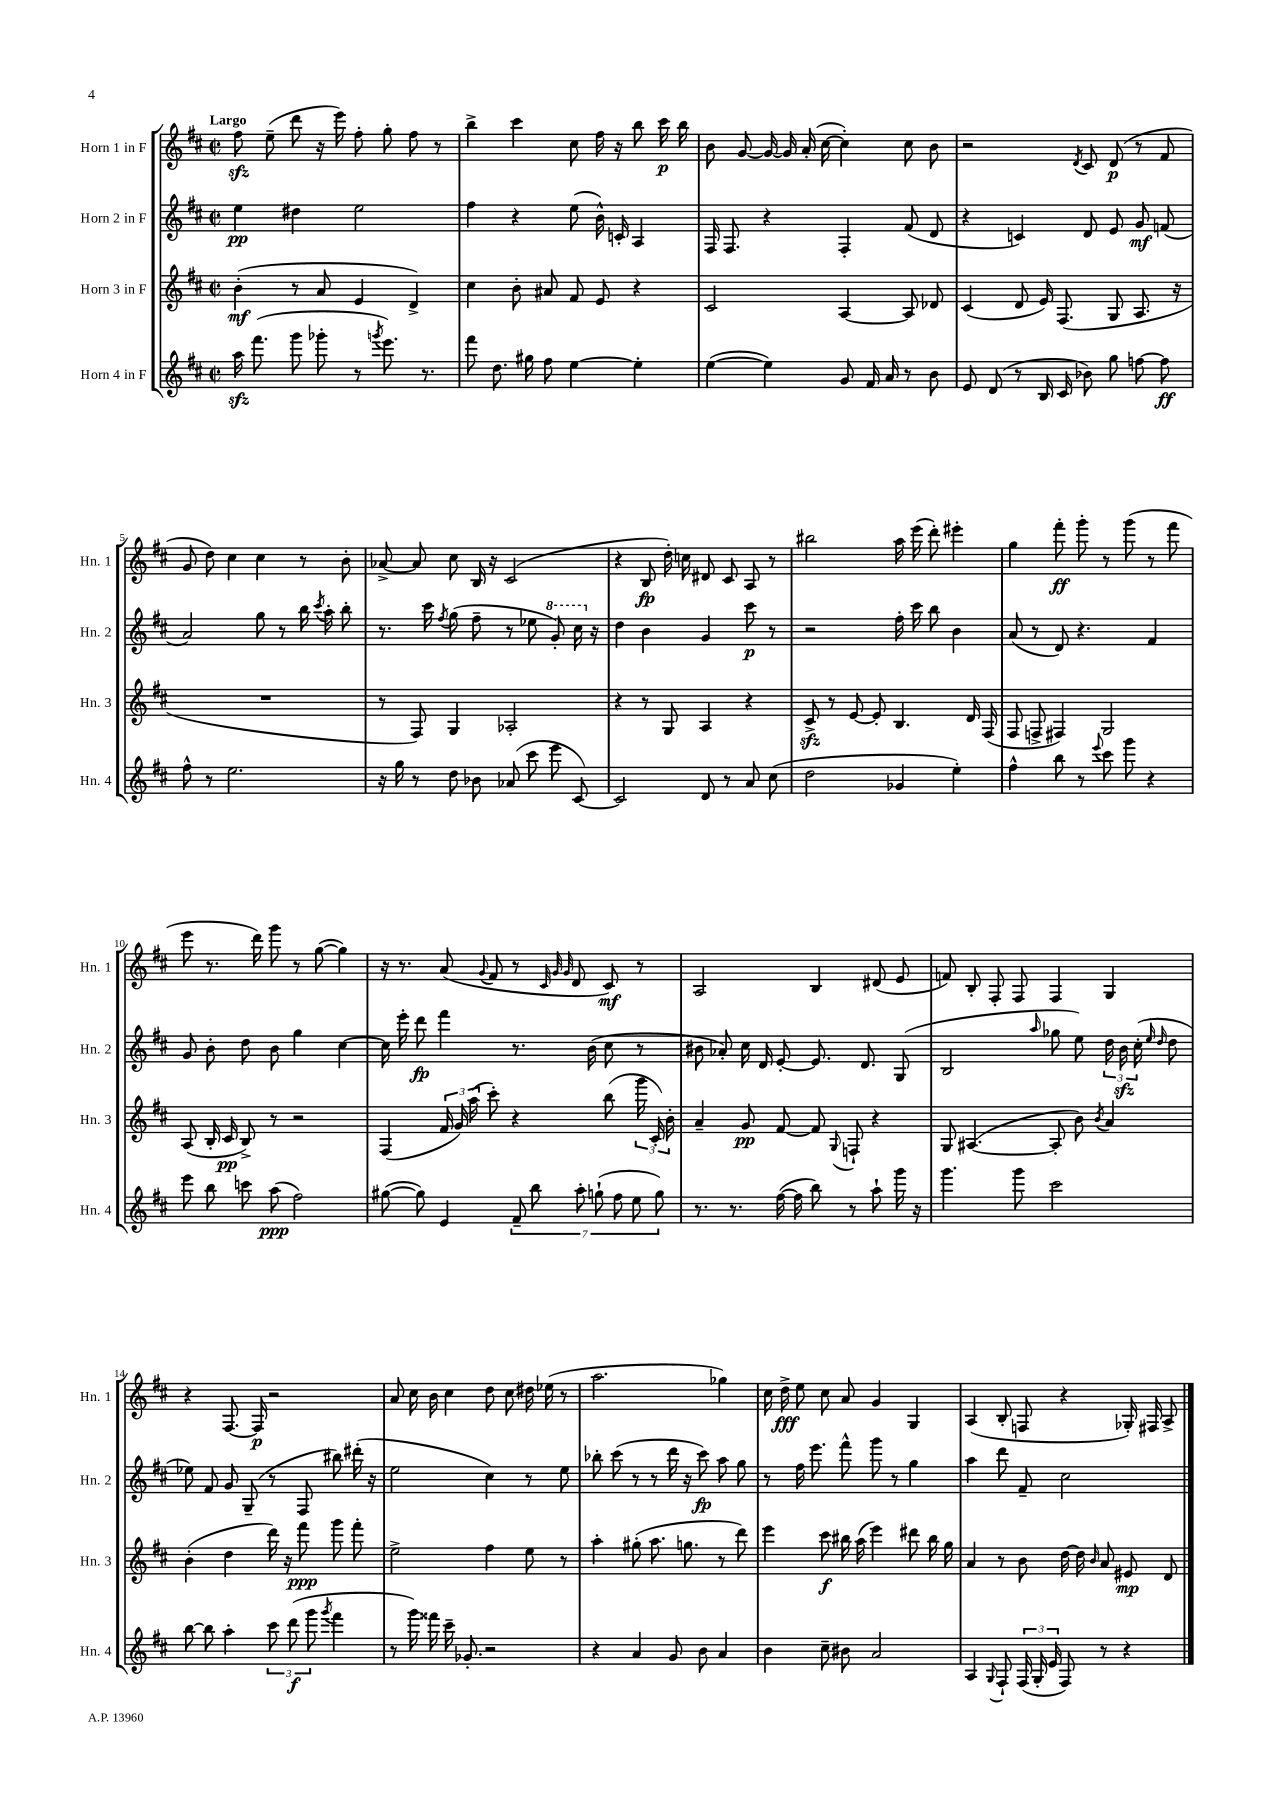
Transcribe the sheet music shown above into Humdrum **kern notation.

**kern	**kern	**kern	**kern
*staff4	*staff3	*staff2	*staff1
*clefG2	*clefG2	*clefG2	*clefG2
*k[f#c#]	*k[f#c#]	*k[f#c#]	*k[f#c#]
*M2/2	*M2/2	*M2/2	*M2/2
*met(c|)	*met(c|)	*met(c|)	*met(c|)
16aa\	(4b'\	4ee\	8ff#\
(8.fff#\	.	.	.
.	.	.	(8ee~\
8ggg\	8r	4dd#\	8ddd\
8ggg-'\	8a/	.	16r
.	.	.	16eee\)
8r	4e/	2ee\	8ff#'\
8qggg/	.	.	.
8.eee\)	.	.	8gg'\
.	4d^/)	.	8ff#\
8.r	.	.	.
.	.	.	8r
=	=	=	=
8fff#\	4cc#\	4ff#\	4bb^\
8.dd\	.	.	.
.	8b'\	4r	4ccc#\
16gg#\	.	.	.
8ff#\	8a#/	.	.
[4ee\	8f#/	(8ee\	8cc#\
.	8e/	16b^^\)	16ff#\
.	.	16c'/	16r
4ee'\]	4r	4A/	8bb\
.	.	.	16ccc#\
.	.	.	16bb\
=	=	=	=
([4ee\	2c#/	16F#/	8b\
.	.	8.F#/	.
.	.	.	[8g/
4ee\])	.	4r	16g/_
.	.	.	16g/]
.	.	.	(16a'/
.	.	.	[16cc#\
8g/	[4A/	4F#'/	4cc#'\])
16f#/	.	.	.
16a/	.	.	.
8r	8A/]	(8f#/	8cc#\
8b\	8d-/	8d/	8b\
=	=	=	=
8e/	(4c#/	4r	2r
(8d/	.	.	.
8r	8d/	4c/)	.
16B/	16e/)	.	.
16c#/	(8.F#/	.	.
.	.	.	8qd/
8b-\)	.	8d/	8c#/
8gg\	8G/	8e/	(8d/
[8ff\	8.A/	8g/	8r
8ff\]	.	(8f/	8f#/
.	16r	.	.
=	=	=	=
8ff#^^\	1r	2a/)	8g/
8r	.	.	8dd\)
2.ee\	.	.	4cc#\
.	.	8gg\	4cc#\
.	.	8r	.
.	.	16bb\	8r
.	.	8qccc#/	.
.	.	16aa'\	.
.	.	8bb'\	8b'\
=	=	=	=
16r	8r	8.r	[8a-^/
16gg\	.	.	.
8r	8F#/)	.	8a-/]
.	.	16ccc#\	.
.	.	8qff#/	.
8dd\	4G/	(8gg\	8cc#\
8b-\	.	8ff#~\	16B/
.	.	.	16r
(8a-/	2A-'/	8r	(2c#/
8ccc#\	.	8ee-\	.
8eee\	.	8gg'/)	.
[8c#/)	.	16ccc#\	.
.	.	16r	.
=	=	=	=
2c#/]	4r	4dd\	4r
.	8r	4b\	8B/
.	8G/	.	16dd'\)
.	.	.	16cc\
8d/	4A/	4g/	8d#/
8r	.	.	8c#/
8a/	4r	8ccc#\	8A/
(8cc#\	.	8r	8r
=	=	=	=
2dd\	8c#^/	2r	2bb#\
.	8r	.	.
.	[8e/	.	.
.	8e'/]	.	.
4g-/	4.B/	16ff#'\	16aa\
.	.	16ccc#\	(16eee\
.	.	8bb\	8ddd'\)
4ee'\)	.	4b\	4eee#'\
.	16d/	.	.
.	(16F#/	.	.
=	=	=	=
4ff#^^\	8F#/	(8a/	4gg\
.	8F^/	8r	.
8bb\	4F#/)	8d/)	8fff#'\
8r	.	4.r	8ggg'\
8qqeee/	.	.	.
8ccc#\	2G/	.	8r
8ggg\	.	.	(8ggg\
4r	.	4f#/	8r
.	.	.	8fff#\
=	=	=	=
8eee\	(8A/	8g/	8eee\
8bb\	16B'/	8b'\	8.r
.	16c#/	.	.
8ccc\	8B^/)	8dd\	.
.	.	.	16ddd\)
(8aa\	8r	8b\	8ggg\
2ff#\)	2r	4gg\	8r
.	.	.	([8gg\
.	.	[4cc#\	4gg\])
=	=	=	=
([8gg#\	(4F#/	16cc#\]	16r
.	.	16eee'\	8.r
8gg#\])	.	8ddd\	.
4e/	24f#/	4fff#\	(8a/
.	24g/)	.	.
.	(24aa\	.	.
.	.	.	8qqg/
.	8ccc#'\)	.	8f#/
14f#~/	4r	8.r	8r
14bb\	.	.	.
.	.	.	32qqc#/
.	.	.	32qqg/
.	.	.	32qqg/
.	.	.	8d/
14aa'\	.	.	.
.	.	(16b\	.
(14gg`\	.	.	.
.	(8bb\	8cc#\	8c#/)
14ff#\	.	.	.
14ee\	.	.	.
.	24ggg\	8r	8r
.	24c#'/)	.	.
14gg\)	.	.	.
.	24b'\	.	.
=	=	=	=
8.r	4a~/	8b#\	2A/
.	.	8a-'/)	.
8.r	.	.	.
.	8g/	16cc#\	.
.	.	16d/	.
([16ff#\	[8f#/	[8e'/	.
16ff#\]	.	.	.
8bb\)	8f#/]	8.e/]	4B/
.	8qqG/	.	.
8r	8F`/	.	.
.	.	8.d/	.
8aa`\	4r	.	(8d#/
16ggg\	.	(8G/	8e/
16r	.	.	.
=	=	=	=
4.ggg\	8G/	2B/	8f/)
.	([4.A#/	.	8B'/
.	.	.	8F#'/
8ggg\	.	.	8F#/
.	.	16qqaa/	.
2ccc#\	8A#'/]	8gg-\	4F#/
.	8b\)	8ee\)	.
.	8qb/	.	.
.	4a/	24dd\	4G/
.	.	24b\	.
.	.	(24cc#'\	.
.	.	16qqee/	.
.	.	16qqdd/	.
.	.	8dd\	.
=	=	=	=
[8bb\	(4b'\	8ee-\)	4r
8bb\]	.	8f#/	.
4aa'\	4dd\	8g/	[8.F#/
.	.	(8G~/	.
.	.	.	16F#/]
12ccc#\	16ddd\)	8r	2r
.	16r	.	.
(12ddd\	.	.	.
.	8fff#\	8F#/	.
12ggg\	.	.	.
8qggg/	.	.	.
4fff#\	8ggg\	8bb#\)	.
.	8fff#'\	(16ddd#'\	.
.	.	16r	.
=	=	=	=
8r	2ee^\	2ee\	8a/
16ggg\)	.	.	16cc#\
16fff##\	.	.	16b\
16ccc#~\	.	.	4cc#\
8.g-'/	.	.	.
2r	4ff#\	4cc#\)	8dd\
.	.	.	8cc#\
.	8ee\	8r	16dd#\
.	.	.	(16ee-\
.	8r	8ee\	8r
=	=	=	=
4r	4aa'\	8bb-'\	2.aa\
.	.	(8ccc#\	.
4a/	(8gg#'\	8r	.
.	8.aa\	8r	.
8g/	.	16ddd\	.
.	8.gg\	16r	.
8b\	.	8ccc#\)	.
4a/	8r	8aa\	4gg-\)
.	8ddd\)	8gg\	.
=	=	=	=
4b\	4eee\	8r	16cc#\
.	.	.	16dd^\
.	.	16ff#\	8ee\
.	.	8.eee\	.
8cc#~\	8ccc#\	.	8cc#\
8b#\	16bb#\	8fff#^^\	8a/
.	(16aa\	.	.
2a/	4eee\)	8ggg\	4g/
.	.	8r	.
.	8ddd#\	4gg\	4G/
.	16bb#\	.	.
.	16gg\	.	.
=	=	=	=
4A/	4a/	4aa\	(4A/
8qqG/	.	.	.
8F#`/	8r	8ddd\	8B'/
(24F#/	8b\	8f#~/	8F/
24G'/	.	.	.
24e/	.	.	.
8F#/)	[16dd\	2cc#\	4r
.	16dd\]	.	.
.	16qqb/	.	.
8r	8a/	.	.
4r	8e#/	.	16G-'/)
.	.	.	16F#/
.	8d/	.	8A^/
==	==	==	==
*-	*-	*-	*-
